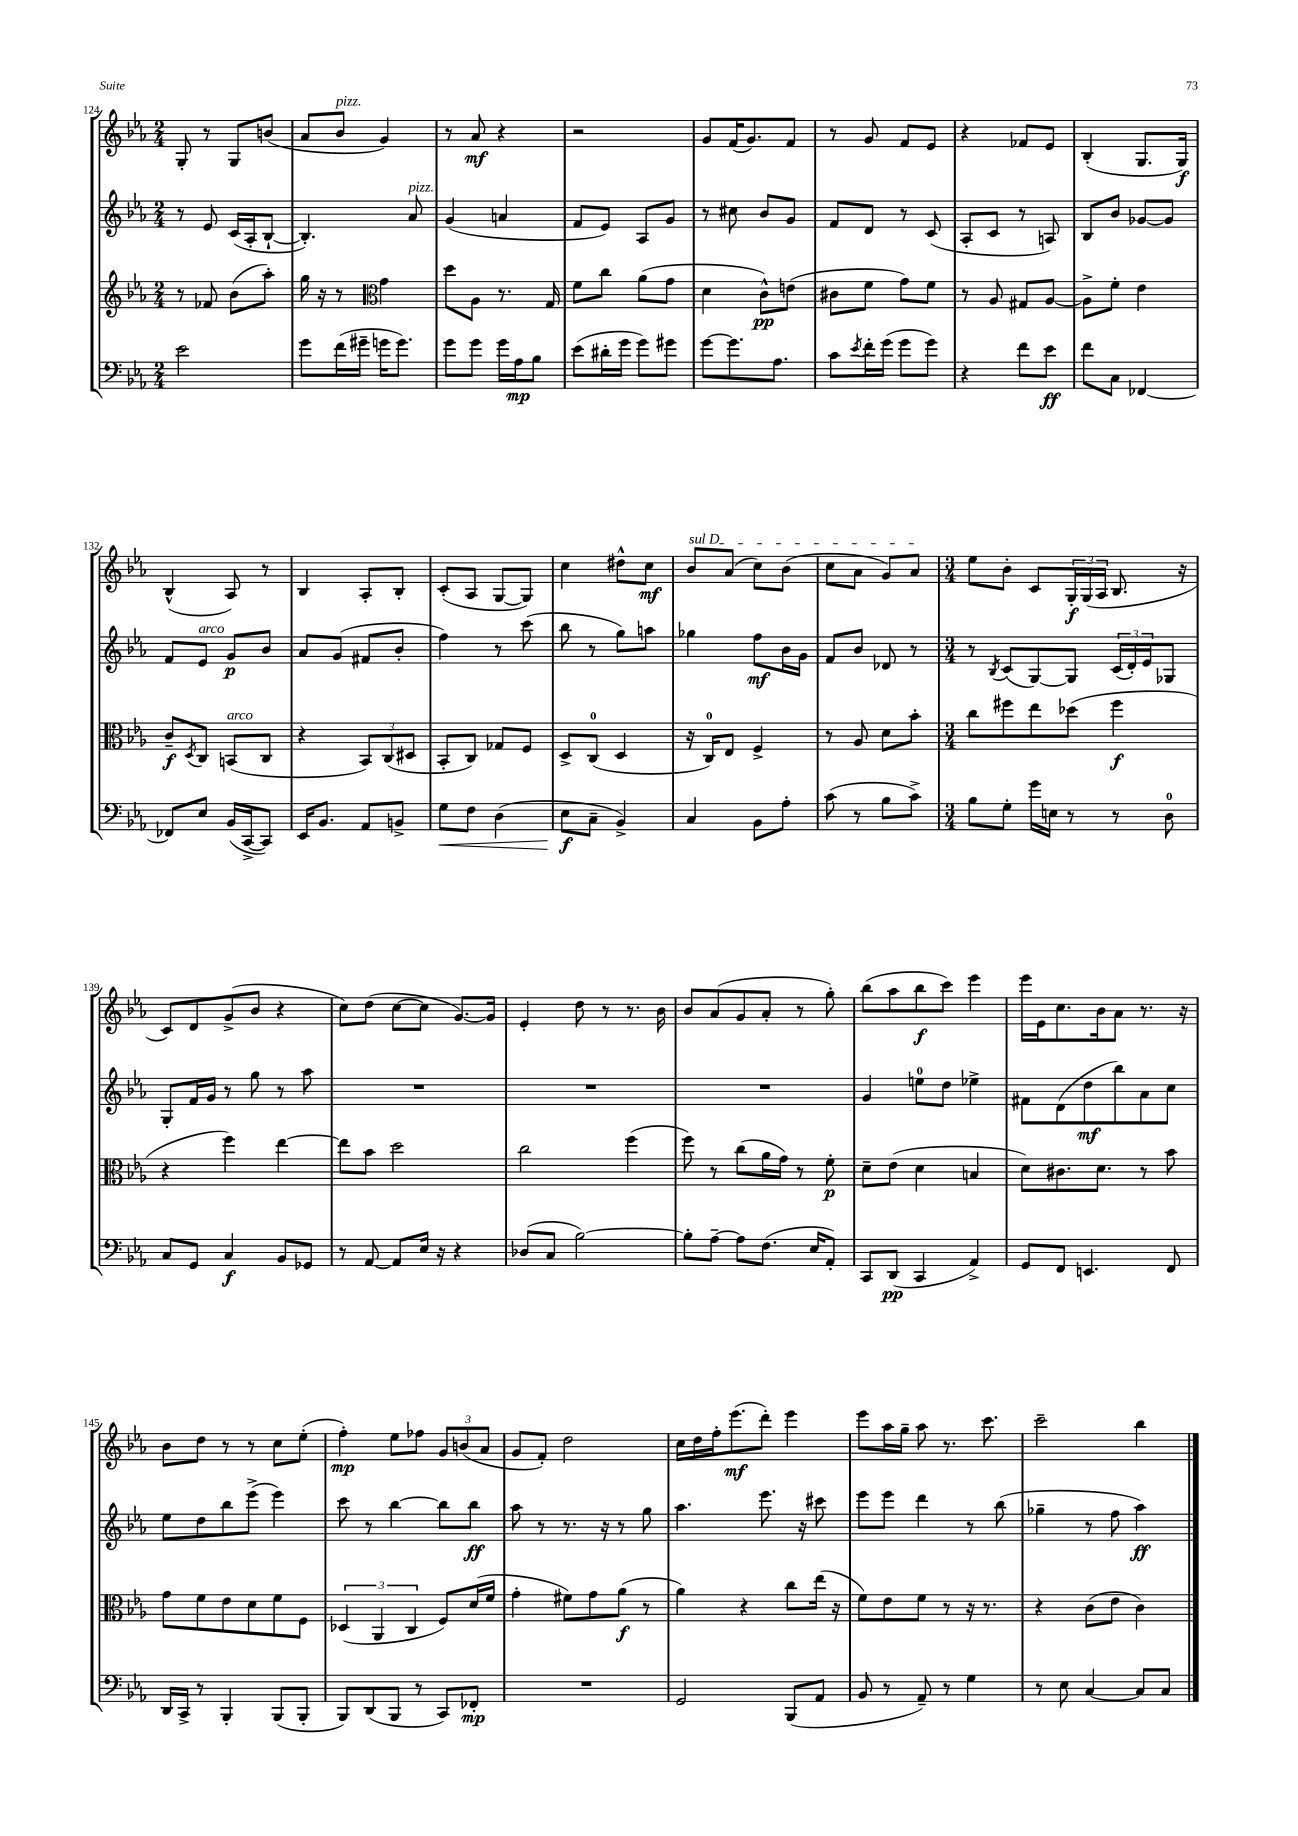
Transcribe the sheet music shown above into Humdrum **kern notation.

**kern	**kern	**kern	**kern
*staff4	*staff3	*staff2	*staff1
*clefF4	*clefG2	*clefG2	*clefG2
*k[b-e-a-]	*k[b-e-a-]	*k[b-e-a-]	*k[b-e-a-]
*M2/4	*M2/4	*M2/4	*M2/4
2e-	8r	8r	8G'
.	8f-	8e-	8r
.	(8b-	(16c	8G
.	.	16A-'	.
.	8aa-')	[8B-`	(8b
=	=	=	=
8g	16gg	4.B-'])	8a-
.	16r	.	.
(16f	8r	.	8b-
16g#~	.	.	.
*	*clefC3	*	*
16g	4g	.	4g)
8.g)	.	.	.
.	.	8a-	.
=	=	=	=
8g	8dd	(4g	8r
8g	8A-	.	8a-
16g	8.r	4a	4r
16A-	.	.	.
8B-	.	.	.
.	16G	.	.
=	=	=	=
(8e-	8f	8f	2r
16d#'	8cc	8e-)	.
16g	.	.	.
8g)	(8a-	8A-	.
8g#	8g	8g	.
=	=	=	=
[8g	4d	8r	8g
8.g]	.	8cc#	(16f
.	.	.	8.g)
.	8c^^)	8b-	.
8.A-	.	.	.
.	(8e	8g	8f
=	=	=	=
8c	8c#	8f	8r
8qe-	.	.	.
16f'	8f	8d	8g
(16g	.	.	.
8g	8g)	8r	8f
8g)	8f	(8c	8e-
=	=	=	=
4r	8r	8A-'	4r
.	8A-	8c	.
8f	8G#	8r	8f-
8e-	[8A-	8A)	8e-
=	=	=	=
8f	8A-^]	8B-	(4B-'
8C	8f'	8b-	.
[4FF-	4e-	[8g-	8.G
.	.	8g-]	.
.	.	.	16G)
=	=	=	=
8FF-]	8c~	8f	(4B-^^
.	8qD	.	.
8E-	8C	8e-	.
(16BB-	(8BB	8g	8A-)
[16CC^	.	.	.
8CC])	8C	8b-	8r
=	=	=	=
16EE-	4r	8a-	4B-
8.BB-	.	.	.
.	.	(8g	.
8AA-	12BB-)	8f#	8A-'
.	(12C	.	.
8BB^	.	8b-'	8B-'
.	12D#	.	.
=	=	=	=
8G	8BB-'	4ff)	(8c'
8F	8C)	.	8A-
(4D	8G-	8r	[8G
.	8F	(8ccc	8G])
=	=	=	=
8E-	8D^	8bb-	4cc
8C~	(8C	8r	.
4BB-^)	4D	8gg)	8dd#^^
.	.	8aa	8cc
=	=	=	=
4C	16r	4gg-	8b-
.	16C)	.	.
.	8E-	.	(8a-
8BB-	4F^	8ff	8cc)
8A-'	.	16b-	(8b-
.	.	16g	.
=	=	=	=
(8c	8r	8f	8cc
8r	8A-	8b-	8a-
8B-	8d	8d-	8g)
8c^)	8b-'	8r	8a-
=	=	=	=
*M3/4	*M3/4	*M3/4	*M3/4
8B-	8cc	8r	8ee-
.	.	8qB-	.
8G'	8ff#	(8c	8b-'
16g	8ee-	[8G)	8c
16E	.	.	.
8r	(8dd-	8G]	24G'
.	.	.	(24G
.	.	.	24A-
8r	4ff#	(24c	8.B-
.	.	24d')	.
.	.	24e-	.
8D	.	8G-	.
.	.	.	16r
=	=	=	=
8C	4r	8G'	8c)
8GG	.	16f	8d
.	.	16g	.
4C	4ff)	8r	(8g^
.	.	8gg	8b-
8BB-	[4ee-	8r	4r
8GG-	.	8aa-	.
=	=	=	=
8r	8ee-]	2.r	8cc)
[8AA-	8b-	.	(8dd
8AA-]	2dd	.	[8cc
16E-	.	.	8cc]
16r	.	.	.
4r	.	.	[8.g)
.	.	.	16g]
=	=	=	=
(8D-	2cc	2.r	4e-'
8C	.	.	.
[2B-)	.	.	8dd
.	.	.	8r
.	(4ff	.	8.r
.	.	.	16b-
=	=	=	=
8B-']	8ff)	2.r	8b-
[8A-~	8r	.	(8a-
8A-]	(8cc	.	8g
(8.F	16a-	.	8a-'
.	16g)	.	.
.	8r	.	8r
16E-	.	.	.
8AA-')	8f'	.	8gg')
=	=	=	=
8CC	8d~	4g	(8bb-
(8DD	(8e-	.	8aa-
4CC	4d	8ee	8bb-
.	.	8dd	8ccc)
4AA-^)	4B	4ee-^	4eee-
=	=	=	=
8GG	8d)	8f#	16eee-
.	.	.	16e-
8FF	8.c#	(8d	8.cc
4.EE	.	8dd	.
.	8.d	.	16b-
.	.	8bb-)	8a-
.	8r	8a-	8.r
8FF	8b-	8cc	.
.	.	.	16r
=	=	=	=
16DD	8g	8ee-	8b-
16CC^	.	.	.
8r	8f	8dd	8dd
4BBB-'	8e-	8bb-	8r
.	8d	(8eee-^	8r
(8BBB-	8f	4eee-)	8cc
8BBB-'	8F	.	(8ee-'
=	=	=	=
8BBB-)	(6D-	8ccc	4ff')
(8DD	.	8r	.
.	6AA-	.	.
8BBB-	.	[4bb-	8ee-
.	6C	.	.
8r	.	.	8ff-
8CC)	8F)	8bb-]	12g
.	.	.	(12b
8FF-'	(16d	8bb-	.
.	.	.	12a-
.	16f	.	.
=	=	=	=
2.r	4g'	8aa-	8g
.	.	8r	8f')
.	8f#)	8.r	2dd
.	8g	.	.
.	.	16r	.
.	(8a-	8r	.
.	8r	8gg	.
=	=	=	=
2GG	4a-)	4.aa-	16cc
.	.	.	16dd
.	.	.	16ff'
.	.	.	(8.eee-
.	4r	.	.
.	.	8.eee-	8ddd')
(8BBB-	8cc	.	4eee-
.	.	16r	.
8AA-	(16ee-	8ccc#	.
.	16r	.	.
=	=	=	=
8BB-	8f)	8eee-	8eee-
8r	8e-	8eee-	16aa-
.	.	.	16gg~
8AA-~)	8f	4ddd	8aa-
8r	8r	.	8.r
4G	16r	8r	.
.	8.r	.	8.ccc
.	.	(8bb-	.
=	=	=	=
8r	4r	4gg-~	2ccc~
8E-	.	.	.
[4C	(8c	8r	.
.	8e-	8ff	.
8C]	4c)	4aa-)	4bb-
8C	.	.	.
==	==	==	==
*-	*-	*-	*-
